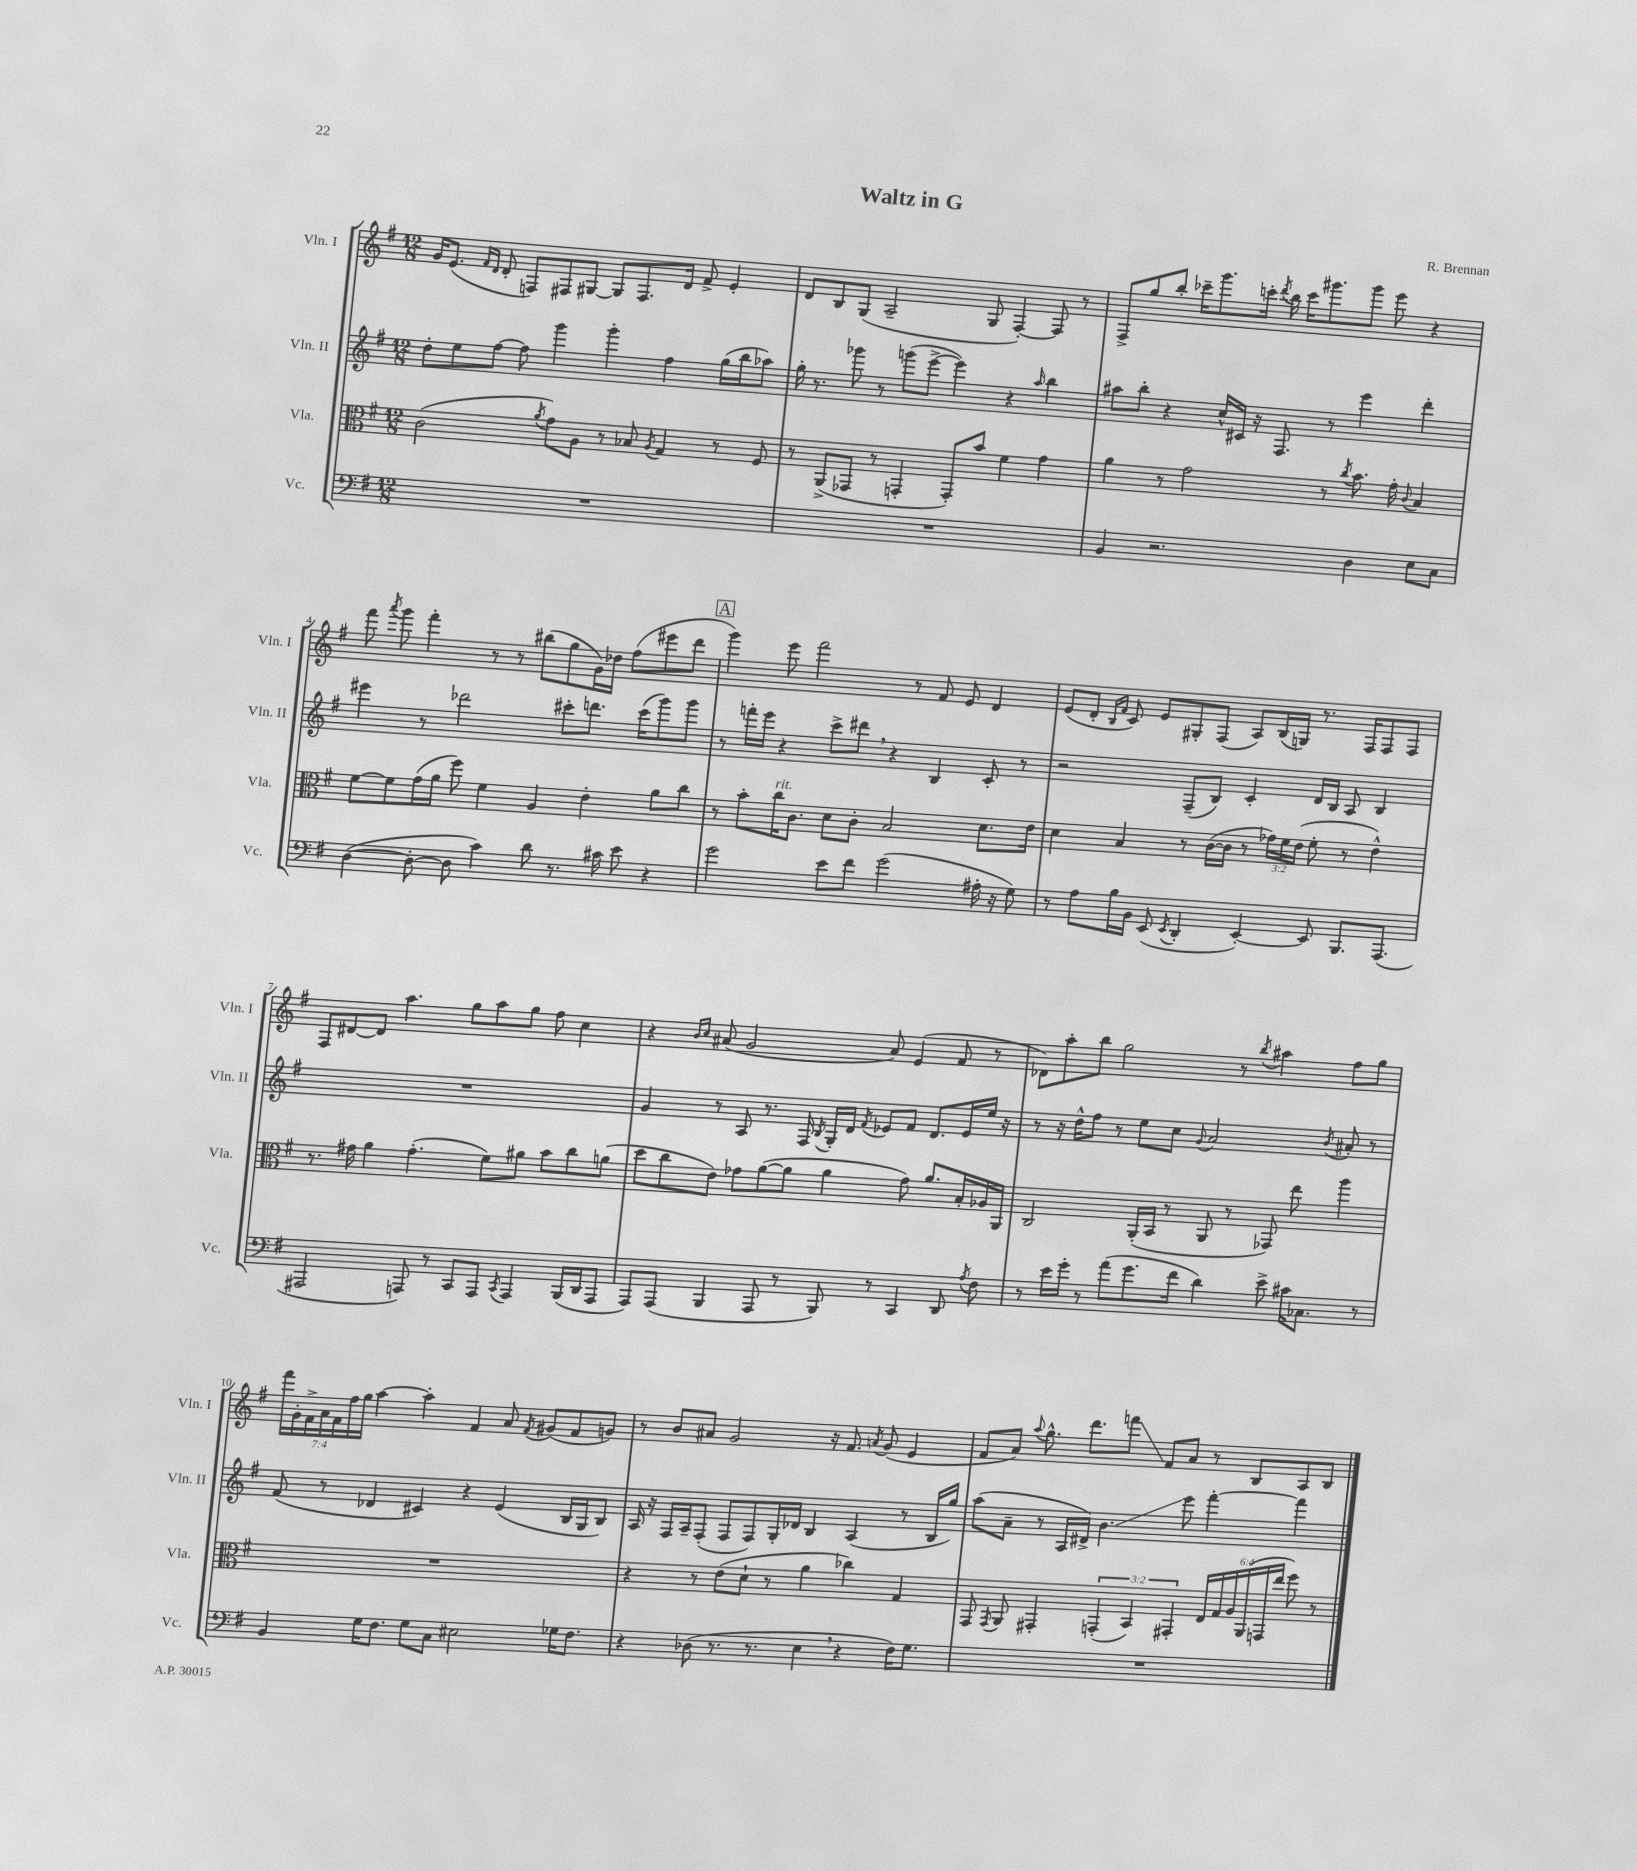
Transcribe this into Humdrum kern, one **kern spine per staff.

**kern	**kern	**kern	**kern
*staff4	*staff3	*staff2	*staff1
*clefF4	*clefC3	*clefG2	*clefG2
*k[f#]	*k[f#]	*k[f#]	*k[f#]
*M12/8	*M12/8	*M12/8	*M12/8
1.r	(2c	8dd'	16g
.	.	.	(8.e
.	.	8ee	.
.	.	.	16qqf#
.	.	.	16qqd
.	.	[8ff#	8d'
.	.	8ff#]	8F)
.	8qa	.	.
.	8g)	4ggg	8F#
.	8A	.	[8G#
.	8r	4ggg'	8G#]
.	8B-	.	8.F#
.	8qA	.	.
.	4G	4ff#	.
.	.	.	16d
.	.	.	8f#^
.	8r	(16gg	4e'
.	.	16bb	.
.	8F#	8aa-)	.
=	=	=	=
1.r	8r	16gg'	8d
.	.	8.r	.
.	(8AA^	.	8B
.	8GG-	8ggg-	(8G
.	8r	8r	2A~
.	4GG'	(8ggg	.
.	.	[8eee^	.
.	8GG')	4eee])	.
.	8b	.	8G
.	4f#	4r	[4F#')
.	.	16qqaa	.
.	4g	4bb	8F#]
.	.	.	8r
=	=	=	=
4BB	4a	8aa#	8F#^
.	.	8bb'	8gg
2.r	8r	4r	8bb'
.	2g	.	16ccc-~
.	.	.	8.ggg
.	.	16cc^^	.
.	.	16c#	.
.	.	16r	16ccc'
.	.	.	8qddd
.	.	8.F#	16bb
.	.	.	16ccc
.	.	.	8.ggg#
.	8r	8r	.
.	8qcc	.	.
4D	8.b	4eee	8ggg#
.	.	.	8eee
.	16g'	.	.
.	8qqc	.	.
8E	4B	4ddd'	4r
8C	.	.	.
=	=	=	=
([4D	[8f#	4eee#	8fff#
.	.	.	8qaaa
.	8f#]	.	8ggg
8D'_	(16g	8r	4fff#'
.	16a	.	.
8D]	8ff#)	2ddd-	.
4c)	4f#	.	8r
.	.	.	8r
8d	4A	.	(8bb#
8.r	.	8ccc#'	8gg
.	4e'	8.ddd	16g)
16c#	.	.	16dd-
8e	.	.	(8ff#
.	.	(16ccc#	.
4r	8a	8ggg)	8eee#
.	8cc	8ggg	8ddd
=	=	=	=
2g	8r	8r	4ggg)
.	8b'	16fff'	.
.	.	16eee	.
.	16cc	4r	8eee
.	8.c	.	.
.	.	.	2fff#
8e	8d	8ccc^	.
8f#	8c'	8ddd#	.
(2g	2B	4r	.
.	.	.	8r
.	.	4B	8f#
.	.	.	8e
16A#'	8.d	8c'	4d
16r	.	.	.
8G)	.	8r	.
.	16e	.	.
=	=	=	=
8r	4d	2r	(8e
8A	.	.	8d'
.	.	.	16qqB
.	.	.	16qqf#
16B	4B	.	8c)
16BB	.	.	.
(8EE	.	.	8e
8qEE	.	.	.
4DD'	8r	(8F#~	8G#'
.	([16c	8B)	(8F#
.	16c]	.	.
[4EE')	8r	4c'	8A)
.	24g-)	.	(16B
.	24f#	.	.
.	.	.	16G)
.	(24e	.	.
8EE]	8f#'	16d	8.r
.	.	16B	.
8.BBB	8r	8A	.
.	.	.	16F#
.	4e^^)	4B	8F#
(8.AAA	.	.	.
.	.	.	8F#
=	=	=	=
2AAA#	8.r	1.r	8F#
.	.	.	[8d#
.	16g#	.	.
.	4a	.	8d#]
.	.	.	4.aa
8AAA)	(4.g#'	.	.
8r	.	.	.
8CC	.	.	8gg
8AAA	8f#)	.	8aa
8qCC	.	.	.
4AAA	8a#	.	8gg
.	8b	.	8ff#
(16BBB	8cc	.	4cc
16DD	.	.	.
8AAA	(8a	.	.
=	=	=	=
8AAA)	8dd	4g	4r
(8AAA	8cc	.	.
.	.	.	16qqb
.	.	.	16qqcc
4BBB	8e)	8r	(8a#
.	8g-	8A	2g
8AAA	([8a	8.r	.
8r	8a]	.	.
.	.	16F#	.
.	.	8qB	.
8BBB)	4a	16G'	.
.	.	16d	.
.	.	8qf#	.
8r	.	8e-	8a#)
4CC	8g-)	8f#	(4e
.	8.a	8.d	.
8DD	.	.	8f#
.	16B'	16e-	.
8qA	.	.	.
8F#	16A-	16ee	8r
.	16AA	16r	.
=	=	=	=
8r	2C	8r	8d-)
16e	.	16r	8aa'
16g'	.	16dd^^	.
8r	.	8ff#	8bb
(8a	.	8r	2gg
8.g	(16AA'	8ee	.
.	16BB	.	.
.	8r	8cc	.
16f#	.	.	.
.	.	8qqg	.
4d)	8AA	2a	.
.	8r	.	8r
.	.	.	8qbb
8e^	8GG-)	.	4aa#
16c#	8ee	.	.
8.C-	.	.	.
.	.	8qb	.
.	4aa	8a#'	8ff#
8r	.	8r	8gg
=	=	=	=
4BB	1.r	(8f#	28fff#
.	.	.	28g'
.	.	.	28f#^
.	.	.	28a
.	.	8r	.
.	.	.	28f#
.	.	.	28ff#
.	.	.	28gg
16G	.	4d-	[4aa
8.F#	.	.	.
8G	.	4c#)	4aa']
8C	.	.	.
2E#	.	4r	4f#
.	.	(4e	8a
.	.	.	8qf#
.	.	.	(8g#
16G-	.	16B	8f#
8.F#	.	16G	.
.	.	8B)	8g)
=	=	=	=
4r	4r	16A	8r
.	.	16r	.
.	.	16F#	8b
.	.	16A~	.
(8D-	8r	(8F#'	8a#
8.r	(8e	8F#	2g
.	8d`	8F#)	.
8.r	.	.	.
.	8r	16G'	.
.	.	16d-	.
4E	4a	4B	.
.	.	.	16r
.	.	.	8.f#
4r	4cc-)	(4A	.
.	.	.	8qa
.	.	.	(8g
16F#)	4G	8r	4e
8.G	.	.	.
.	.	16B	.
.	.	16gg)	.
=	=	=	=
1.r	8GG	(8aa	8f#
.	8qGG	.	.
.	8AA	8a~	8a)
.	.	.	8qqaa
.	4GG#'	8r	8.gg^^
.	.	16A	.
.	.	16d#^)	8.ddd
.	(6GG'	4.b	.
.	.	.	8fff
.	6BB)	.	.
.	.	.	8f#
.	6GG#'	.	.
.	.	8eee	8a
.	24E	[4fff#'	8r
.	24G	.	.
.	24A	.	.
.	(24AA	.	8B
.	24GG	.	.
.	24ee	.	.
.	8ff#)	4fff#]	8A
.	8r	.	8B
==	==	==	==
*-	*-	*-	*-
